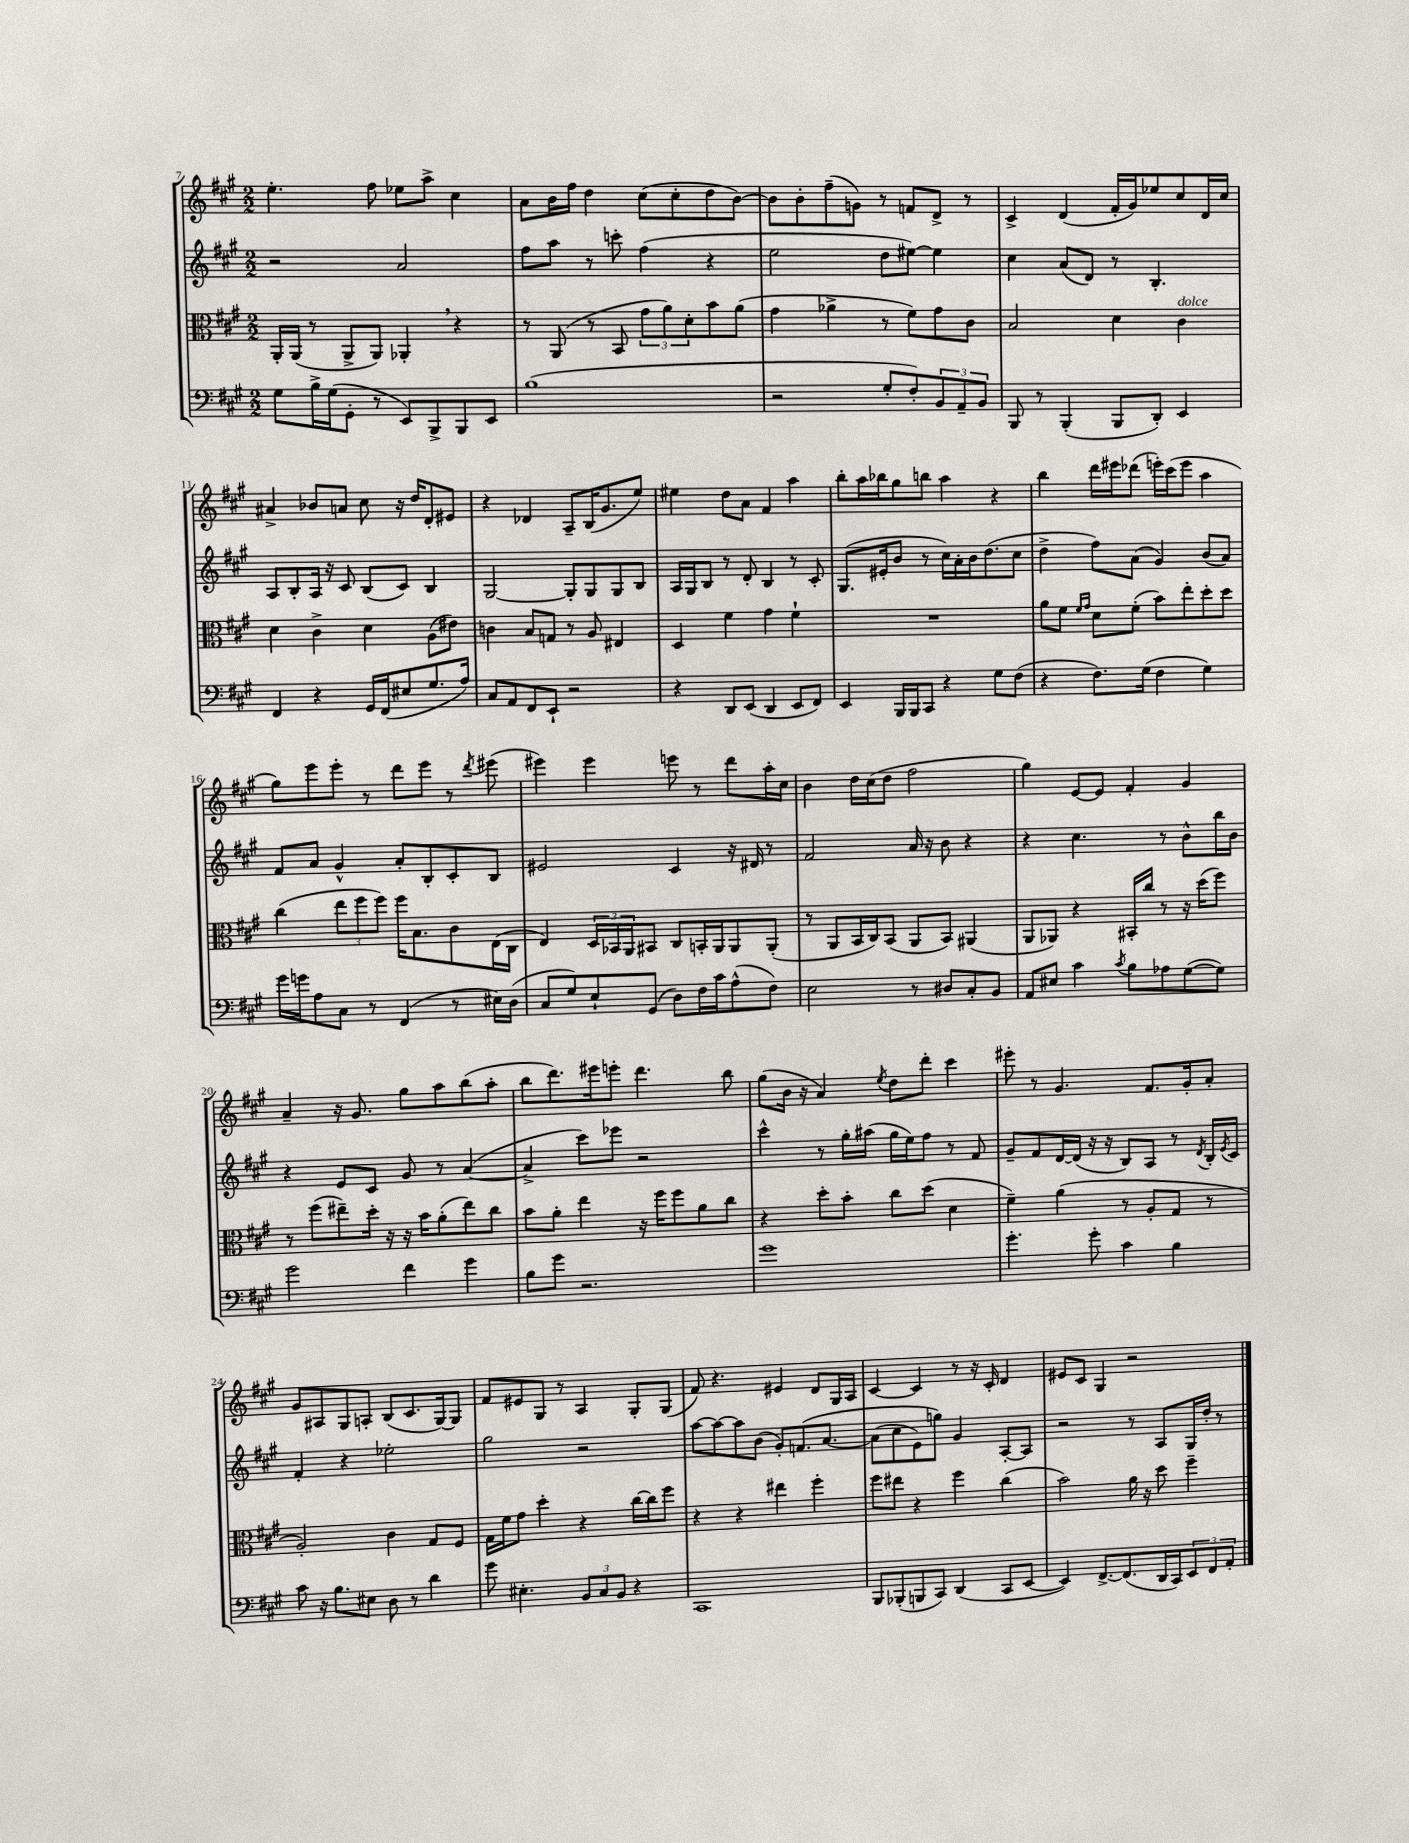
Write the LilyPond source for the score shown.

<<
\new StaffGroup <<
\new Staff = "s0" {
    \clef treble \key a \major \numericTimeSignature \time 2/2
    e''4.-. fis''8 ees''8 a''8-> cis''4 |
    a'8 b'16 fis''16 d''4 cis''8( cis''8-. d''8 b'8~) |
    b'8 b'8-. fis''8--( g'8) r8 f'8 d'8-> r8 |
    cis'4-> d'4( fis'16-. gis'16) ees''8 cis''8 d'16 cis''16 |
    ais'4-> bes'8 a'8 cis''8 r16 d''16 d'8-. eis'8 |
    r4 des'4 a8-- b16( gis'8. e''8) |
    eis''4 d''8 a'8 fis'4 a''4 |
    b''8-. a''16 bes''16 gis''8 b''8 a''4 r4 |
    b''4 d'''16 eis'''16 des'''8( e'''16-.) cis'''16( e'''8 a''4 |
    gis''8) e'''8 e'''8-. r8 d'''8 e'''8 r8 \acciaccatura { d'''8 } eis'''8( |
    eis'''4) eis'''4 e'''8 r8 d'''8 a''16-. cis''16 |
    b'4 d''16 cis''16( d''8 fis''2 |
    gis''4) e'8~ e'8 fis'4-. gis'4 |
    a'4-- r16 gis'8. gis''8 a''8 b''8( a''8-. |
    b''8 d'''8.) eis'''16 e'''8-. d'''4. b''8 |
    gis''8( b'16 r16 a'4) \acciaccatura { e''8 } d''8 d'''8-. cis'''4 |
    eis'''8-. r8 gis'4. fis'8. gis'16-. a'8-. |
    gis'8 ais8 gis8 a8-. b8( cis'8. gis16~) gis8 |
    fis'8 eis'8 gis8 r8 a4 gis8-. gis8( |
    fis'8) r4. eis'4 d'8 gis16 a16 |
    cis'4~ cis'4 r8 r16 cis'16-. d'4 |
    eis'8 cis'8 gis4 r2 \bar "|." |
}
\new Staff = "s1" {
    \clef treble \key a \major \numericTimeSignature \time 2/2
    r2 a'2 |
    fis''8 a''8 r8 c'''8-. fis''4( r4 |
    e''2 d''8 eis''8~) eis''4 |
    cis''4 a'8( d'8) r8 b4.-. |
    a8 b8-. a16 r16 cis'8 b8( cis'8) b4 |
    gis2~ gis8-. gis8 gis8 b8 |
    a16 gis16 b8 r8 d'8-. b4 r8 cis'8-. |
    gis8.( eis'16-. b'8 r8 cis''16) a'16-. b'16 d''8.( cis''8 |
    d''4-> fis''8) a'8( gis'4) b'8( a'8) |
    fis'8 a'8 gis'4-^ a'8-. b8-. cis'8-. b8 |
    eis'2 cis'4 r16 dis'16 r8 |
    fis'2 a'16 r16 b'8 r4 |
    r4 cis''4. r8 b'8-^ b''16 b'16 |
    r4 e'8 cis'8 gis'8 r8 a'4~( |
    a'4-> cis'''8) ees'''8 r2 |
    cis'''4-^ r8 gis''16-. ais''16( gis''16 e''16) fis''8 r8 fis'8 |
    gis'8-- fis'8 d'16~ d'16( r16 r16 b8) a8 r8 \acciaccatura { d'8 } b16-. \acciaccatura { e'8 } cis'16 |
    fis'4-. r4 ees''2-. |
    gis''2 r2 |
    a''8~ a''8~ a''8 b'8( gis'8-.) f'8.\( a'8.~ |
    a'8( cis''8 e'8) g''8\) gis'4 a8~-. a8 |
    r2 r8 a8 gis16 d''16-. r8 \bar "|." |
}
\new Staff = "s2" {
    \clef alto \key a \major \numericTimeSignature \time 2/2
    a,16-. a,16( r8 a,8-> a,8) aes,4-. \breathe r4 |
    r8 a,8( r8 b,8 \tuplet 3/2 { gis'8 a'8) d'8-. } b'8 a'8( |
    gis'4 aes'4-> r8 fis'8) gis'8 cis'8 |
    b2 d'4 cis'4^\markup { \italic "dolce" } |
    d'4 cis'4-> d'4 a8( eis'8) |
    c'4 b8 g8 r8 a8 eis4 |
    d4 fis'4 gis'4 fis'4-! |
    R1 |
    a'8 fis'8 \grace { fis'16 gis'16 } d'8 fis'8-.( b'8) e''8-. d''8-. d''8 |
    cis''4( \tuplet 3/2 { e''8 fis''8 fis''8) } fis''16 b8. cis'8 e16( cis16 |
    e4) \tuplet 3/2 { d16 bes,16 a,16 } bis,8 cis8 b,16-. a,16 a,8 a,8-.( |
    r8 a,8 b,16 cis16) b,8( a,8 b,8) ais,4( |
    a,8 aes,8) r4 bis,16-. cis''16 r8 r16 d''16( fis''8) |
    r8 fis''8( eis''8--) d''16-. r16 r16 b'16 a'8-.( eis''8) cis''8 |
    b'8 a'8-. e''4 r16 fis''16 fis''8 a'8 cis''8 |
    r4 d''8-. b'8-. cis''8 d''8( d'4 |
    fis'4--) a'4( r8 a8-. gis8 r8 |
    a2-.) cis'4 gis8 fis8 |
    gis16 fis'16 gis'8 d''4-. r4 cis''16~ cis''16 fis''8 |
    r4 r4 eis''4 fis''4-. |
    fis''8 eis''8 r4 fis''4 cis''4( |
    b'2) a'16 r16 d''8 fis''4-- \bar "|." |
}
\new Staff = "s3" {
    \clef bass \key a \major \numericTimeSignature \time 2/2
    gis8 b16-> gis16( gis,8-. r8 e,8) b,,8-> b,,8 e,8 |
    b1( |
    r2 gis8-. fis8-.) \tuplet 3/2 { b,8 a,8-- b,8 } |
    b,,8 r8 b,,4-.( b,,8 d,8-.) e,4 |
    fis,4 r4 gis,16 fis,16( eis8 gis8. a16) |
    cis8 a,8 fis,8 e,8-! r2 |
    r4 d,8 e,8( d,4 e,8 fis,8) |
    e,4 b,,16 b,,16 cis,8 r4 gis8 fis8( |
    r4 fis8.) gis16( fis4 gis4) |
    gis'16 g'16 a8 cis8 r8 fis,4( r8 eis16) d16( |
    cis8 gis8) e8-! gis,8( d8) fis16 cis'16 a8-^( fis8) |
    e2 r8 dis8 cis8-. b,8 |
    a,8 eis8 cis'4 \acciaccatura { cis'8 } b8 aes8 gis8~( gis8) |
    gis'2 fis'4 gis'4 |
    b8 gis'8 r2. |
    gis'1 |
    gis'4.-. gis'8-. cis'4 b4 |
    cis'8 r16 b8. eis8 d8 r8 d'4 |
    gis'8 eis4.-. \tuplet 3/2 { b,8 cis8 b,8 } r4 |
    cis,1 |
    b,,8 bes,,8-.( b,,8 cis,8) d,4( cis,8 e,8~ |
    e,4) fis,8.~-> fis,8.( d,16 cis,16) \tuplet 3/2 { e,8 fis,8 a,8-. } \bar "|." |
}
>>
>>
\layout { \context { \Score currentBarNumber = #7 } }
